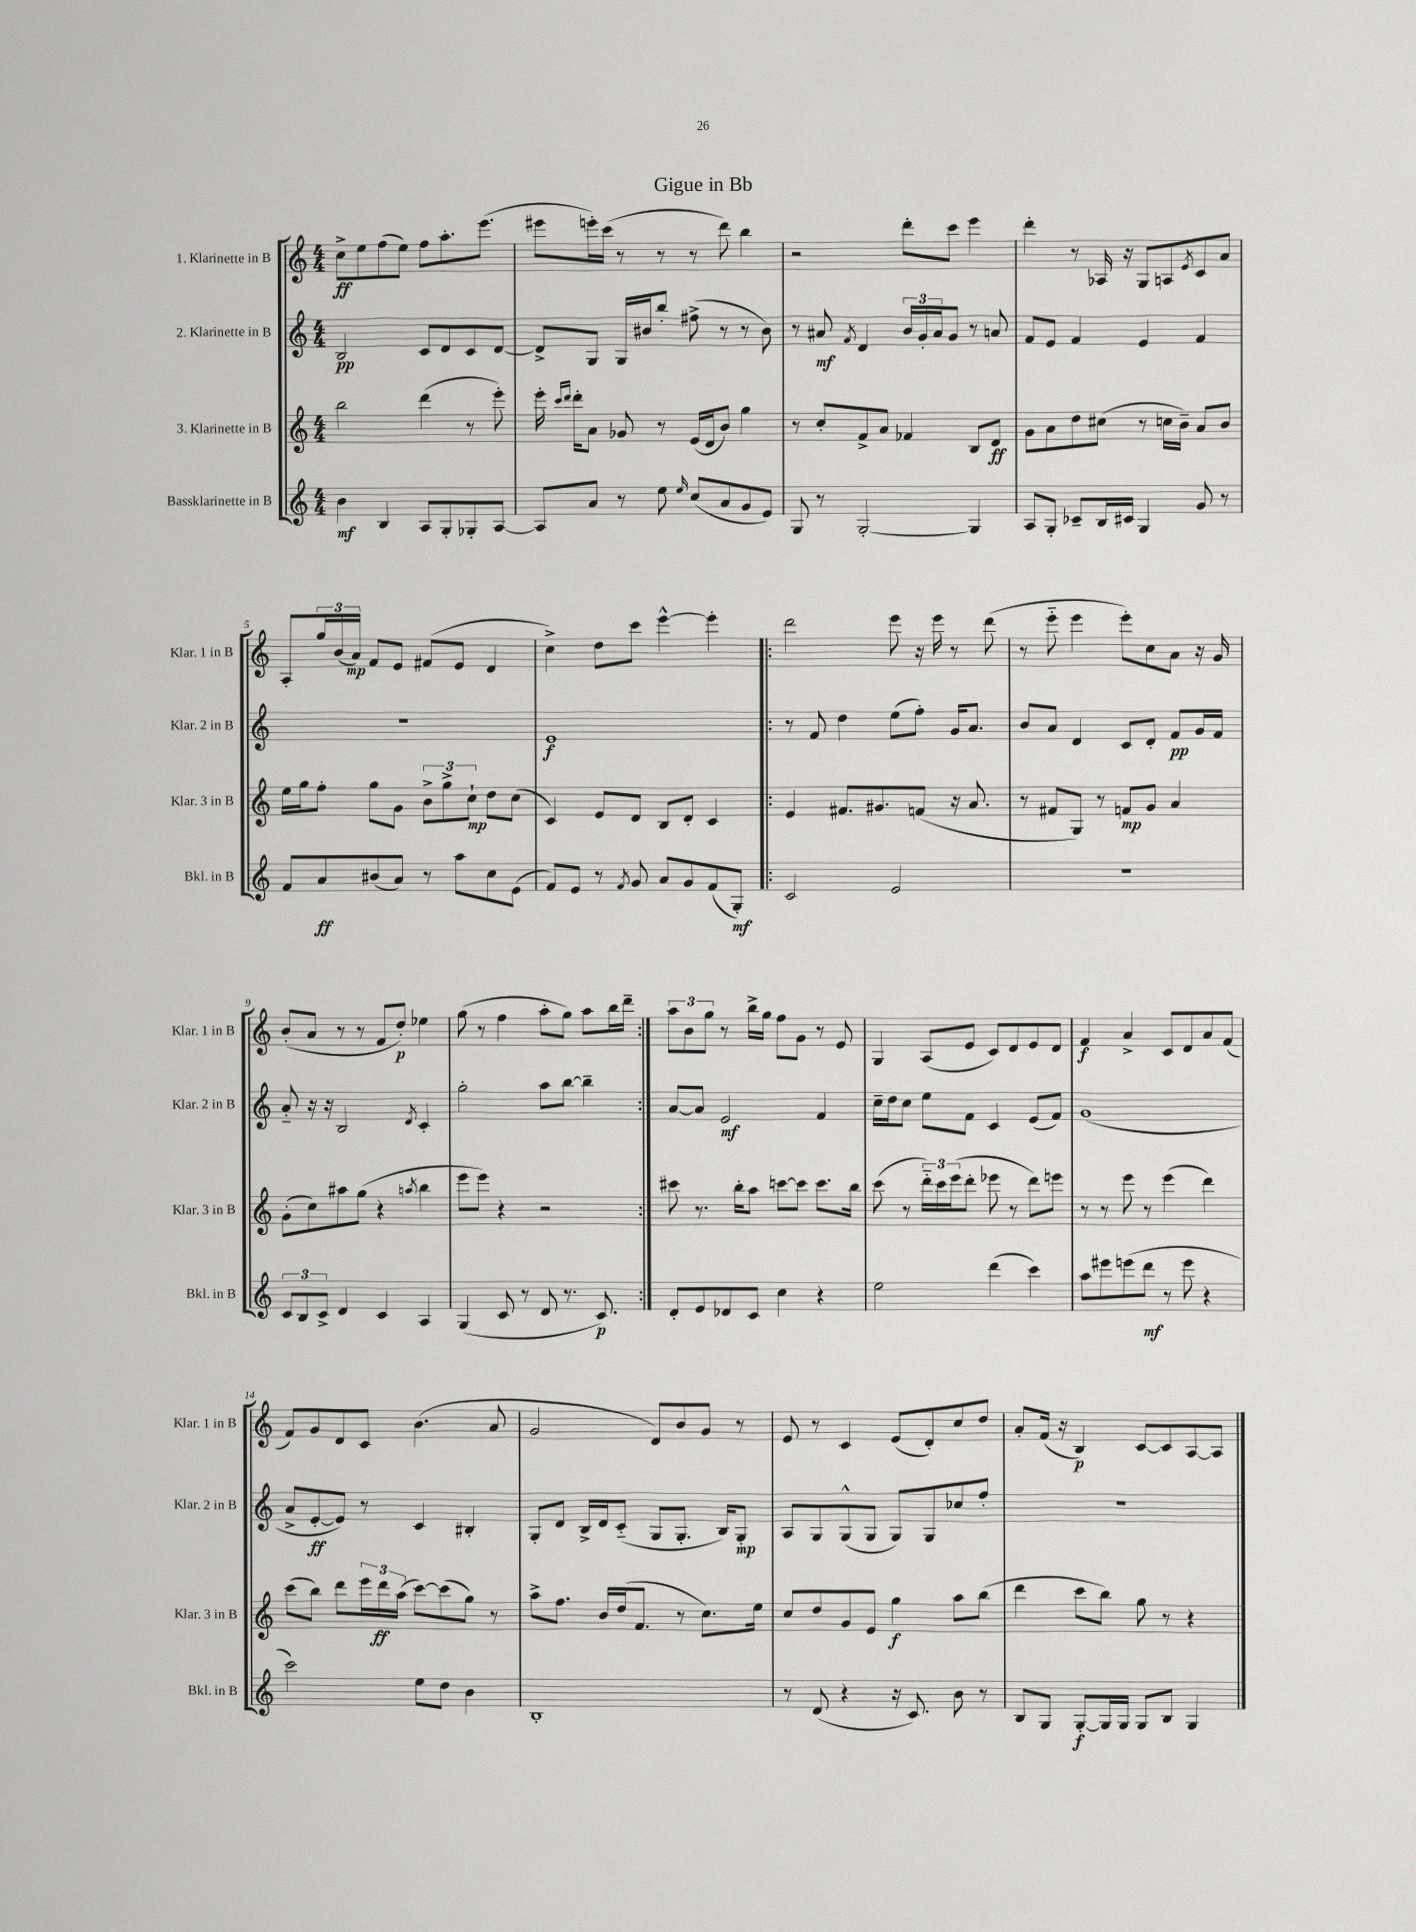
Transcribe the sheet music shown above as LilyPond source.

\header { title = "Gigue in Bb" }
<<
\new StaffGroup <<
\new Staff = "s0" \with { instrumentName = "1. Klarinette in B" shortInstrumentName = "Klar. 1 in B" } {
    \clef treble \key c \major \numericTimeSignature \time 4/4
    c''8->\ff e''8 f''8( e''8) f''8 a''8.-. e'''8.( |
    eis'''8 e'''16-.) c'''16( r8 r8 r8 d'''8) b''4 |
    r2 d'''8-. c'''8 e'''4 |
    d'''4-. r8 aes16 r16 g8 a8 \acciaccatura { e'8 } c'8 a'8 |
    a8-. \tuplet 3/2 { g''16 b'16( a'16\mp) } f'8 e'8 fis'8( e'8 d'4 |
    c''4->) d''8 c'''8 e'''4~-^ e'''4-. |
    \repeat volta 2 { d'''2 e'''8 r16 e'''16 r8 d'''8( |
    r8 e'''8-_ e'''4 e'''8-.) c''8 a'8 r16 g'16 |
    b'8-.( a'8 r8 r8 f'8 d''8-.\p) ees''4 |
    g''8( r8 f''4 a''8-. g''8) a''8 b''16 d'''16-- | }
    \tuplet 3/2 { a''8 b'8 g''8 } r8 b''16-> g''16 f''8 g'8 r8 e'8 |
    g4 a8( e'8 c'8) d'8 e'8 d'8 |
    f'4\f a'4-> c'8 d'8 a'8 f'8( |
    f'8) g'8 d'8 c'8 b'4.( a'8 |
    g'2 d'8) b'8 g'8 r8 |
    e'8 r8 c'4 e'8( d'8-.) c''8 d''8 |
    a'8-. f'16( r16 b4\p) c'8~ c'8 a8~ a8 \bar "|." |
}
\new Staff = "s1" \with { instrumentName = "2. Klarinette in B" shortInstrumentName = "Klar. 2 in B" } {
    \clef treble \key c \major \numericTimeSignature \time 4/4
    b2\pp c'8 d'8 c'8 d'8~ |
    d'8-> g8 g16 bis'16 b''8-. fis''8->( r8 r8 bis'8) |
    r8 ais'8\mf \acciaccatura { f'8 } d'4 \tuplet 3/2 { b'16 g'16-. ais'16 } g'8 r8 a'8 |
    f'8 e'8 f'4 e'4 f'4 |
    R1 |
    e'1\f |
    \repeat volta 2 { r8 f'8 d''4 e''8( f''8-.) g'16 a'8. |
    b'8 a'8 d'4 c'8 d'8-. f'8\pp g'16 f'16 |
    a'8-_ r16 r16 b2 \acciaccatura { d'8 } c'4-. |
    g''2-. a''8 b''8~ b''4-- | }
    a'8~ a'8 e'2\mf f'4 |
    c''16-- d''16 c''8 e''8 f'8 c'4 e'8( f'8) |
    g'1( |
    a'8-> e'8~-.\ff e'8) r8 c'4 bis4-. |
    g8-. d'8 b16-> d'16 c'8-_( g8 g8.-. b16) g8-.\mp |
    a8 g8 g8-^( g8 g8) g8 ces''8 f''8-. |
    r1 \bar "|." |
}
\new Staff = "s2" \with { instrumentName = "3. Klarinette in B" shortInstrumentName = "Klar. 3 in B" } {
    \clef treble \key c \major \numericTimeSignature \time 4/4
    b''2 d'''4( r8 e'''8-.) |
    e'''16-. \grace { c'''16 d'''16 } d'''16-. a'8 ges'8 r8 e'16( d'16 b'8) g''4 |
    r8 c''8-. f'8-> a'8 fes'4 b8 d'8\ff |
    g'8 a'8 d''8 cis''8( r8 c''16 b'16--) a'8 b'8 |
    e''16 g''16 f''8-. g''8 g'8 \tuplet 3/2 { b'8-> g''8-> c''8-!\mp } d''8 c''8( |
    c'4) e'8 d'8 b8 d'8-. c'4 |
    \repeat volta 2 { e'4 fis'8. gis'8. f'8( r16 a'8. |
    r8 fis'8 g8) r8 f'8\mp g'8 a'4 |
    g'8-.( c''8) ais''8 g''8( r4 \acciaccatura { a''8 } b''4 |
    e'''8 e'''8) r4 r2 | }
    cis'''8 r8. b''16-. a''8 c'''8~ c'''8 c'''8. b''16 |
    c'''8( r8 \tuplet 3/2 { d'''16-_) c'''16 e'''16( } d'''8-. ees'''8 r8 d'''8) e'''8 |
    r8 r8 e'''8 r8 e'''4( d'''4) |
    c'''8( b''8) d'''8 \tuplet 3/2 { e'''16 d'''16\ff a''16( } c'''8~) c'''8( g''8) r8 |
    a''8-> f''8. b'16 d''16( f'8. r8 c''8.) e''16 |
    c''8 d''8 g'8 e'8 g''4\f a''8 b''8( |
    d'''4 c'''8 b''8) g''8 r8 r4 \bar "|." |
}
\new Staff = "s3" \with { instrumentName = "Bassklarinette in B" shortInstrumentName = "Bkl. in B" } {
    \clef treble \key c \major \numericTimeSignature \time 4/4
    b'4\mf b4 a8 g8-. ges8-. a8~ |
    a8 a'8 r8 e''8 \grace { e''16 } c''8( a'8 g'8 e'8) |
    g8 r8 g2~-. g4 |
    a8 g8-. ces'8-- b16 cis'16 g4 g'8 r8 |
    f'8 a'8\ff bis'8( a'8) r8 a''8 c''8 e'8( |
    f'8) e'8 r8 \acciaccatura { f'8 } g'8 a'8 g'8 f'8( g8-.\mf) |
    \repeat volta 2 { c'2 e'2 |
    r1 |
    \tuplet 3/2 { c'8 b8 c'8-> } d'4 c'4 a4 |
    g4( c'8 r8 d'8 r8. c'8.\p) | }
    d'8-. e'8 des'8 c'8 c''4 r4 |
    e''2 d'''4( c'''4) |
    a''8 eis'''8 e'''8( d'''8\mf r8 e'''8 r4 |
    c'''2) e''8 d''8 b'4 |
    b1-. |
    r8 d'8( r4 r16 c'8.) b'8 r8 |
    b8 g8 g8~-.\f g16 g16 g8 b8 g4 \bar "|." |
}
>>
>>
